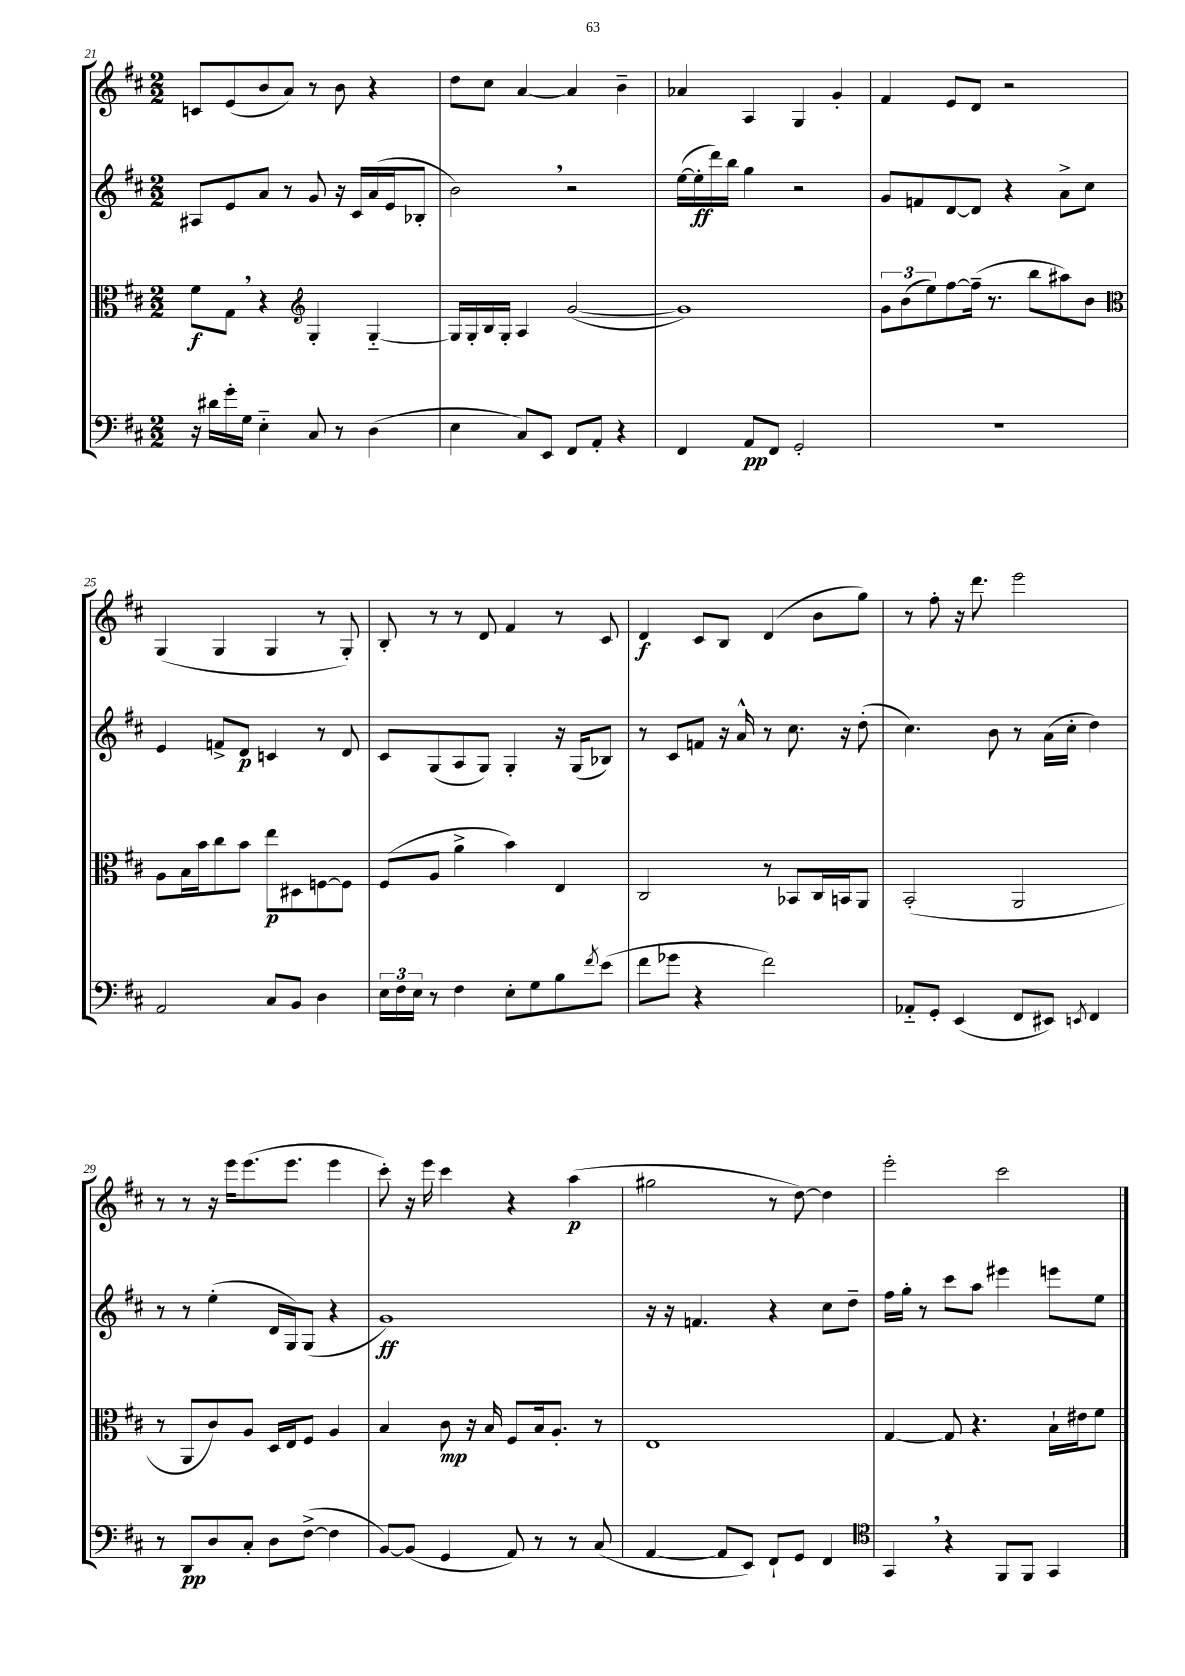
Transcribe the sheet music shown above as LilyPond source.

<<
\new StaffGroup <<
\new Staff = "s0" {
    \clef treble \key d \major \numericTimeSignature \time 2/2
    c'8 e'8( b'8 a'8) r8 b'8 r4 |
    d''8 cis''8 a'4~ a'4 b'4-- |
    aes'4 a4 g4 g'4-. |
    fis'4 e'8 d'8 r2 |
    g4( g4 g4 r8 g8-.) |
    b8-. r8 r8 d'8 fis'4 r8 cis'8 |
    d'4\f cis'8 b8 d'4( b'8 g''8) |
    r8 fis''8-. r16 d'''8. e'''2 |
    r8 r8 r16 e'''16 e'''8.( e'''8. e'''4 |
    cis'''8-.) r16 e'''16 cis'''4 r4 a''4\p( |
    gis''2 r8 d''8~) d''4 |
    e'''2-. cis'''2 \bar "|." |
}
\new Staff = "s1" {
    \clef treble \key d \major \numericTimeSignature \time 2/2
    ais8 e'8 a'8 r8 g'8 r16 cis'16 a'16( e'16 bes8-. |
    b'2) \breathe r2 |
    e''16~( e''16-.\ff d'''16) b''16 g''4 r2 |
    g'8 f'8 d'8~ d'8 r4 a'8-> cis''8 |
    e'4 f'8-> d'8\p c'4 r8 d'8 |
    cis'8 g8( a8 g8) g4-. r16 g16( bes8) |
    r8 cis'8 f'8 r16 a'16-^ r8 cis''8. r16 d''8-.( |
    cis''4.) b'8 r8 a'16( cis''16-. d''4) |
    r8 r8 e''4-.( d'16 g16) g8( r4 |
    g'1\ff) |
    r16 r16 f'4. r4 cis''8 d''8-- |
    fis''16 g''16-. r8 cis'''8 a''8 eis'''4 e'''8 e''8 \bar "|." |
}
\new Staff = "s2" {
    \clef alto \key d \major \numericTimeSignature \time 2/2
    fis'8\f g8 \breathe r4 \clef treble g4-. g4~-_ |
    g16 g16-. b16 g16-. a4 g'2~( |
    g'1) |
    \tuplet 3/2 { g'8 b'8( e''8) } fis''8~ fis''16--( r8. b''8 ais''8) b'8 |
    \clef alto a8 b16 b'16 cis''8 b'8 e''8\p dis8 f8~ f8 |
    fis8( a8 a'4-> b'4) e4 |
    cis2 r8 bes,8 cis16 b,16 a,8 |
    b,2-.( a,2 |
    r8 a,8 cis'8) a8 d16 e16 fis8 a4 |
    b4 cis'8\mp r16 b16 fis8 b16 a8.-. r8 |
    e1 |
    g4~ g8 r4. b16-! eis'16 fis'8 \bar "|." |
}
\new Staff = "s3" {
    \clef bass \key d \major \numericTimeSignature \time 2/2
    r16 dis'16 g'16-. g16 e4-_ cis8 r8 d4( |
    e4 cis8) e,8 fis,8 a,8-. r4 |
    fis,4 a,8\pp fis,8 g,2-. |
    r1 |
    a,2 cis8 b,8 d4 |
    \tuplet 3/2 { e16 fis16 e16 } r8 fis4 e8-. g8 b8 \acciaccatura { fis'8 } e'8( |
    fis'8 ges'8 r4 fis'2) |
    aes,8-_ g,8-. e,4( fis,8 eis,8) \acciaccatura { e,8 } fis,4 |
    r8 d,8\pp d8 cis8-. d8 fis8~->( fis4 |
    b,8~) b,8( g,4 a,8) r8 r8 cis8( |
    a,4~ a,8 e,8) fis,8-! g,8 fis,4 |
    \clef tenor g,4 \breathe r4 fis,8 fis,8 g,4 \bar "|." |
}
>>
>>
\layout { \context { \Score currentBarNumber = #21 } }
